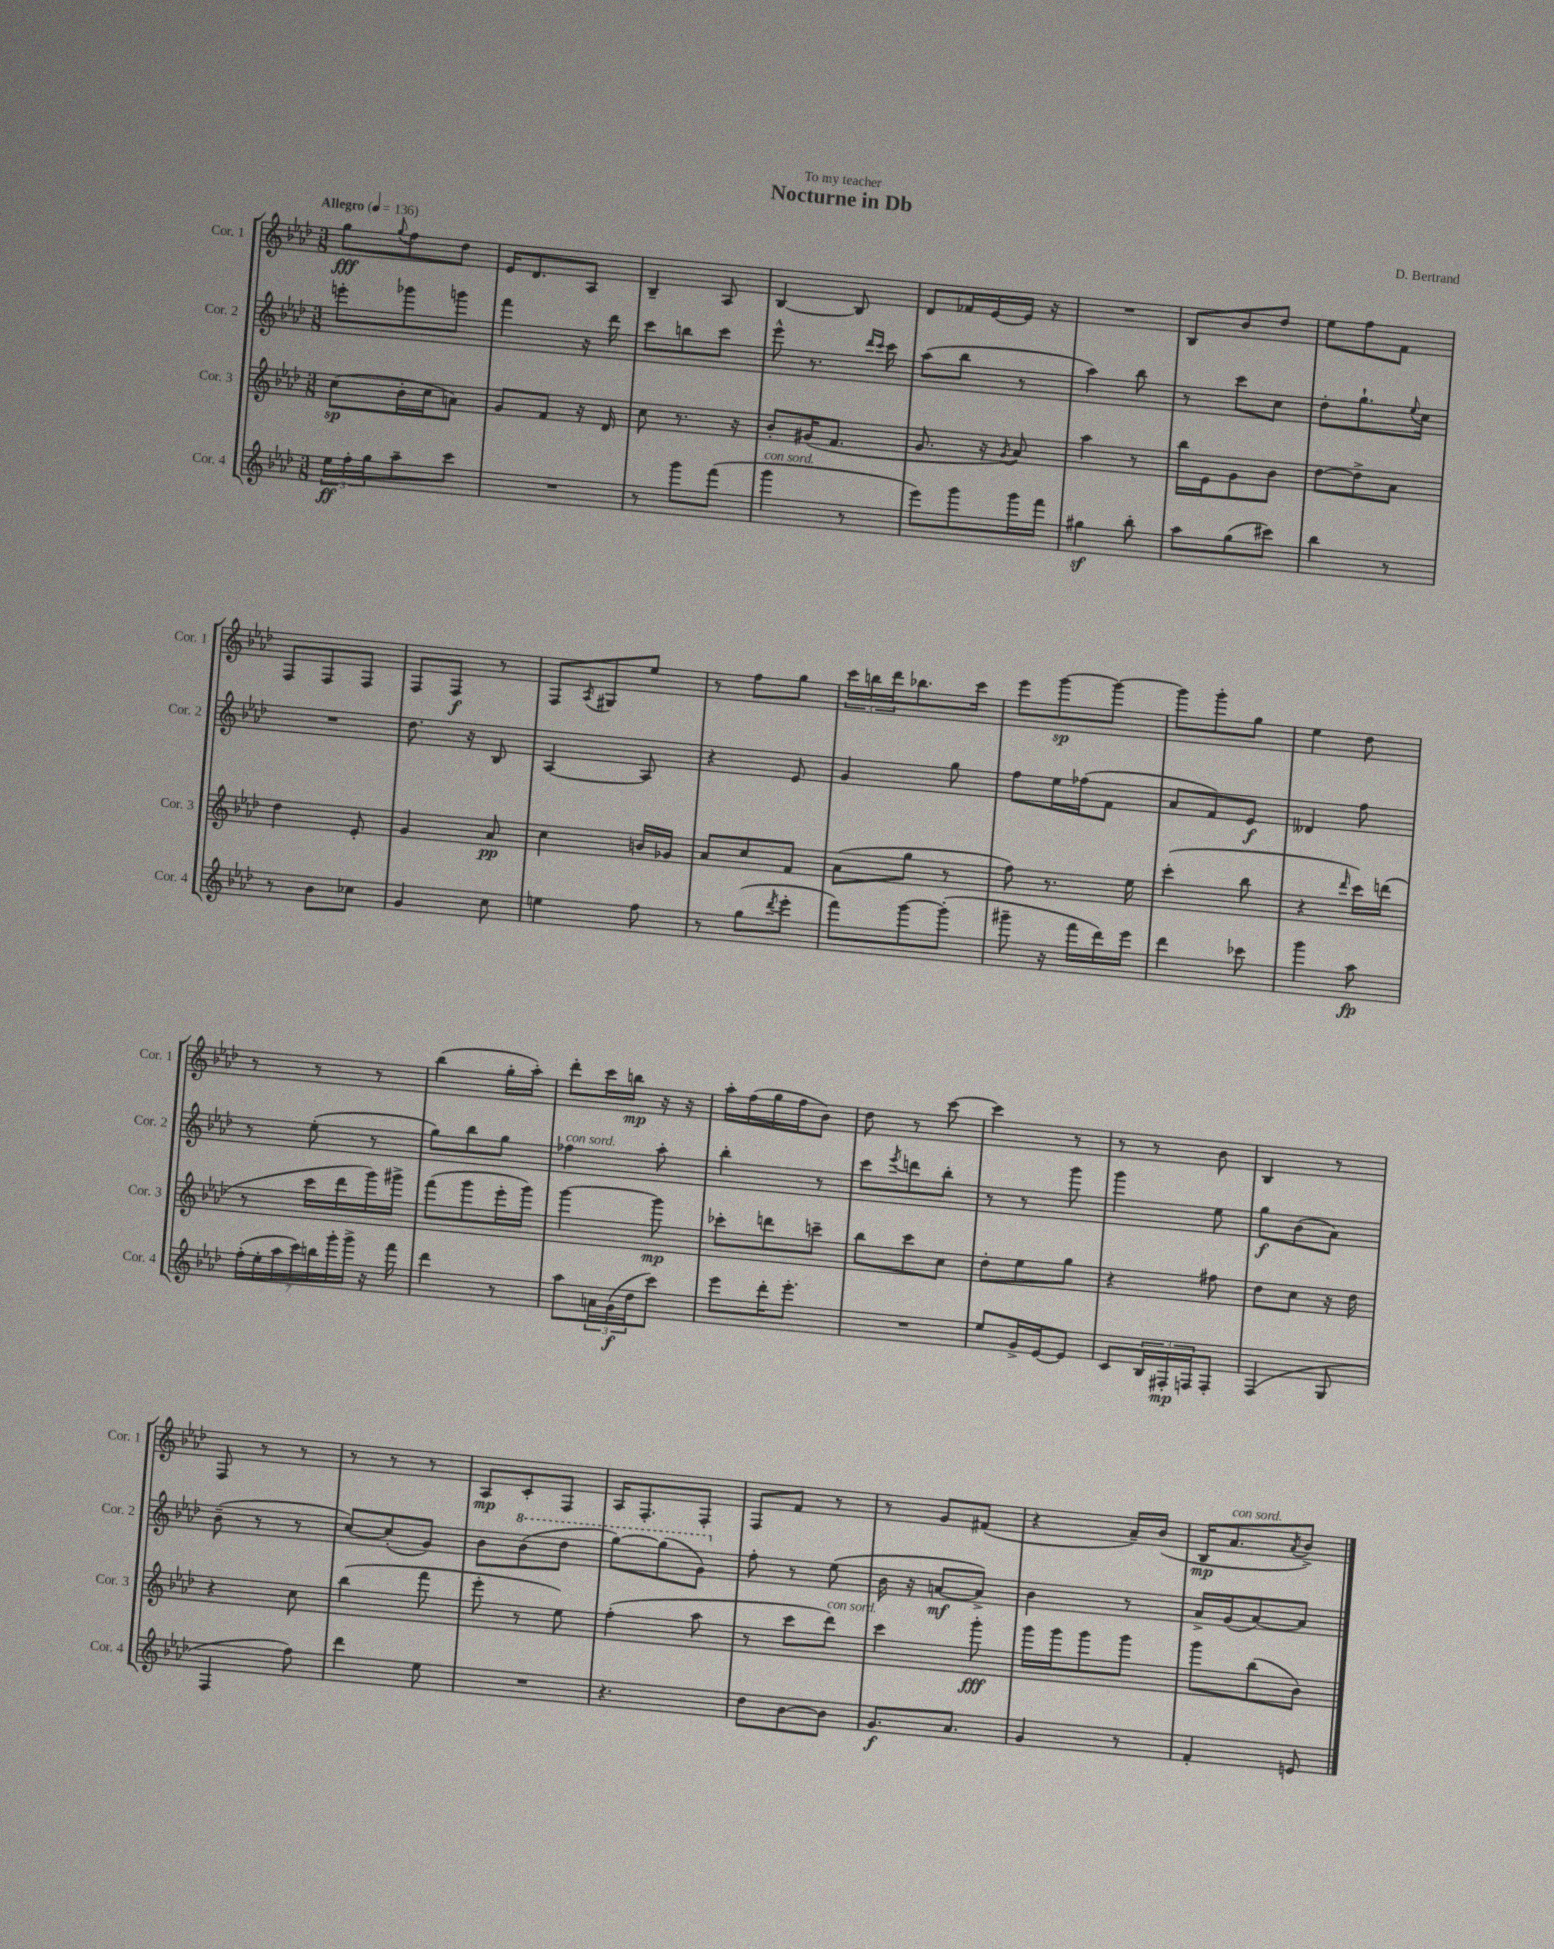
\header { title = "Nocturne in Db" composer = "D. Bertrand" dedication = "To my teacher" }
<<
\new StaffGroup <<
\new Staff = "s0" \with { instrumentName = "Cor. 1" shortInstrumentName = "Cor. 1" } {
    \clef treble \key aes \major \numericTimeSignature \time 3/8 \tempo "Allegro" 4 = 136
    g''8\fff \appoggiatura { g''8 } f''8 des''8 |
    ees'16 des'8. aes8 |
    bes4-- aes8 |
    bes4~ bes8 |
    des'8 fes'16 ees'16~ ees'16 r16 |
    R4. |
    bes8 bes'8 des''8 |
    ees''8 f''8 f'8 |
    f8 f8 f8 |
    f8 f8\f r8 |
    f8 \acciaccatura { aes8 } gis8 ees''8 |
    r8 f''8 g''8 |
    \tuplet 3/2 { c'''16 b''16 des'''16 } bes''8. c'''16 |
    ees'''8 g'''8~\sp g'''8~ |
    g'''8 g'''8-. g''8 |
    ees''4 des''8 |
    r8 r8 r8 |
    bes''4( g''16-. aes''16-.) |
    des'''8-. c'''16 b''16\mp r16 r16 |
    aes''16-. f''16( g''16 f''16 bes'8) |
    des''8 r8 c'''8~ |
    c'''4 r8 |
    r8 r8 bes'8 |
    bes4 r8 |
    f8 r8 r8 |
    r8 r8 r8 |
    aes8\mp c'8-. f8 |
    aes16 f8.-. f8-. |
    f8 f'8 r8 |
    r8 g'8 fis'8( |
    r4 aes'16--) bes'16( |
    bes16\mp aes'8.^\markup { \italic "con sord." } \acciaccatura { aes'8 } bes'8->) \bar "|." |
}
\new Staff = "s1" \with { instrumentName = "Cor. 2" shortInstrumentName = "Cor. 2" } {
    \clef treble \key aes \major \numericTimeSignature \time 3/8
    e'''8-. ges'''8 g'''8 |
    f'''4 r16 des'''16 |
    c'''8 b''8 c'''8 |
    ees'''8-^ r8. \grace { des'''16 c'''16 } c'''16 |
    aes''8( bes''8 r8 |
    aes''4) bes''8 |
    r8 c'''8 c''8 |
    des''8-. g''8.-! \appoggiatura { ees''8 } c''16 |
    R4. |
    des''8. r16 bes8 |
    aes4~ aes8 |
    r4 ees'8 |
    g'4 g''8 |
    f''8 ees''16 fes''16( f'8 |
    aes'8 f'8) ees'8\f |
    deses'4 f''8 |
    r8 ees''8-.( r8 |
    g''8) bes''8 g''8 |
    fes''4^\markup { \italic "con sord." } aes''8-. |
    bes''4-. r8 |
    c'''8 \acciaccatura { ees'''8 } d'''8 bes''8-. |
    r8 r8 g'''8 |
    g'''4 ees''8 |
    g''8\f bes'8( aes'8) |
    bes'8--( r8 r8 |
    c''8~) c''8-.( g'8) |
    bes'8 \ottava #1 bes''8( des'''8 |
    g'''8~) g'''8( g''8) \ottava #0 |
    f''8-. r8 ees''8( |
    bes'16 r16 a'8~\mf a'8->) |
    bes'4 r8 |
    aes'16-> g'16( aes'8~) aes'8 \bar "|." |
}
\new Staff = "s2" \with { instrumentName = "Cor. 3" shortInstrumentName = "Cor. 3" } {
    \clef treble \key aes \major \numericTimeSignature \time 3/8
    c''8\sp( bes'16-. c''16 a'8) |
    g'8 f'8 r16 des'16 |
    c''8 r8. r16 |
    bes'8-. gis'16( f'8. |
    g'8. r16 \acciaccatura { g'8 } aes'8) |
    aes''4 r8 |
    bes''16 ees'16 g'8 bes'8 |
    des''8~ des''8-> aes'8 |
    des''4 ees'8-. |
    g'4 aes'8\pp |
    c''4 b'16 ges'16 |
    aes'8 c''8 f'8 |
    aes'8( g''8 r8 |
    f''8) r8. ees''16 |
    c'''4-.( bes''8 |
    r4 \grace { des'''16 } c'''16) d'''16( |
    r8 c'''16 des'''16 g'''16) gis'''16-> |
    f'''8( g'''8 ees'''16-. g'''16) |
    g'''4~ g'''8\mp |
    ces'''8-. d'''8 c'''8-- |
    bes''8 c'''8 c''8 |
    des''8-. ees''8 g''8 |
    r4 fis''8 |
    des''8 c''8 r16 des''16 |
    r4 c''8 |
    bes''4( f'''8 |
    ees'''8-. r8 ees''8) |
    f''4-.( aes''8 |
    r8 c'''8 des'''8^\markup { \italic "con sord." }) |
    c'''4 g'''8-.\fff |
    g'''16 g'''16 g'''8 g'''8 |
    g'''8 bes''8( bes'8) \bar "|." |
}
\new Staff = "s3" \with { instrumentName = "Cor. 4" shortInstrumentName = "Cor. 4" } {
    \clef treble \key aes \major \numericTimeSignature \time 3/8
    \tuplet 3/2 { ees''16\ff f''16-. g''16 } aes''8-- c'''8 |
    R4. |
    r8 g'''8 f'''8( |
    g'''4^\markup { \italic "con sord." } r8 |
    ees'''8) g'''8 g'''16 f'''16 |
    gis''4\sf bes''8-. |
    aes''8 g''8( cis'''8) |
    bes''4 r8 |
    r8 bes'8 ces''8 |
    g'4 c''8 |
    e''4 f''8 |
    r8 g''8( \acciaccatura { des'''8 } ees'''8-. |
    f'''8) g'''8~ g'''8-.( |
    gis'''8-- r16 f'''16 des'''16) ees'''16 |
    des'''4 ces'''8 |
    g'''4 aes''8\fp |
    \tuplet 7/4 { f''16-.( ees''16-. aes''16 c'''16) b''16 g'''16-. g'''16-> } r16 f'''16 |
    des'''4 r8 |
    aes''8 \tuplet 3/2 { a'16 g'16\f( des''16 } c'''8) |
    ees'''8 des'''16-. ees'''8.-. |
    R4. |
    ees''8 g'16-> ees'16~ ees'8 |
    c'8 \tuplet 3/2 { bes16 fis16-.\mp f16 } f8-. |
    f4( g8 |
    f4 f''8) |
    des'''4 ees''8 |
    R4. |
    r4. |
    des''8 bes'8~ bes'8 |
    g'8.\f aes'8. |
    g'4 r8 |
    f'4-. e'8 \bar "|." |
}
>>
>>
\layout { \context { \Score \remove "Bar_number_engraver" } }
